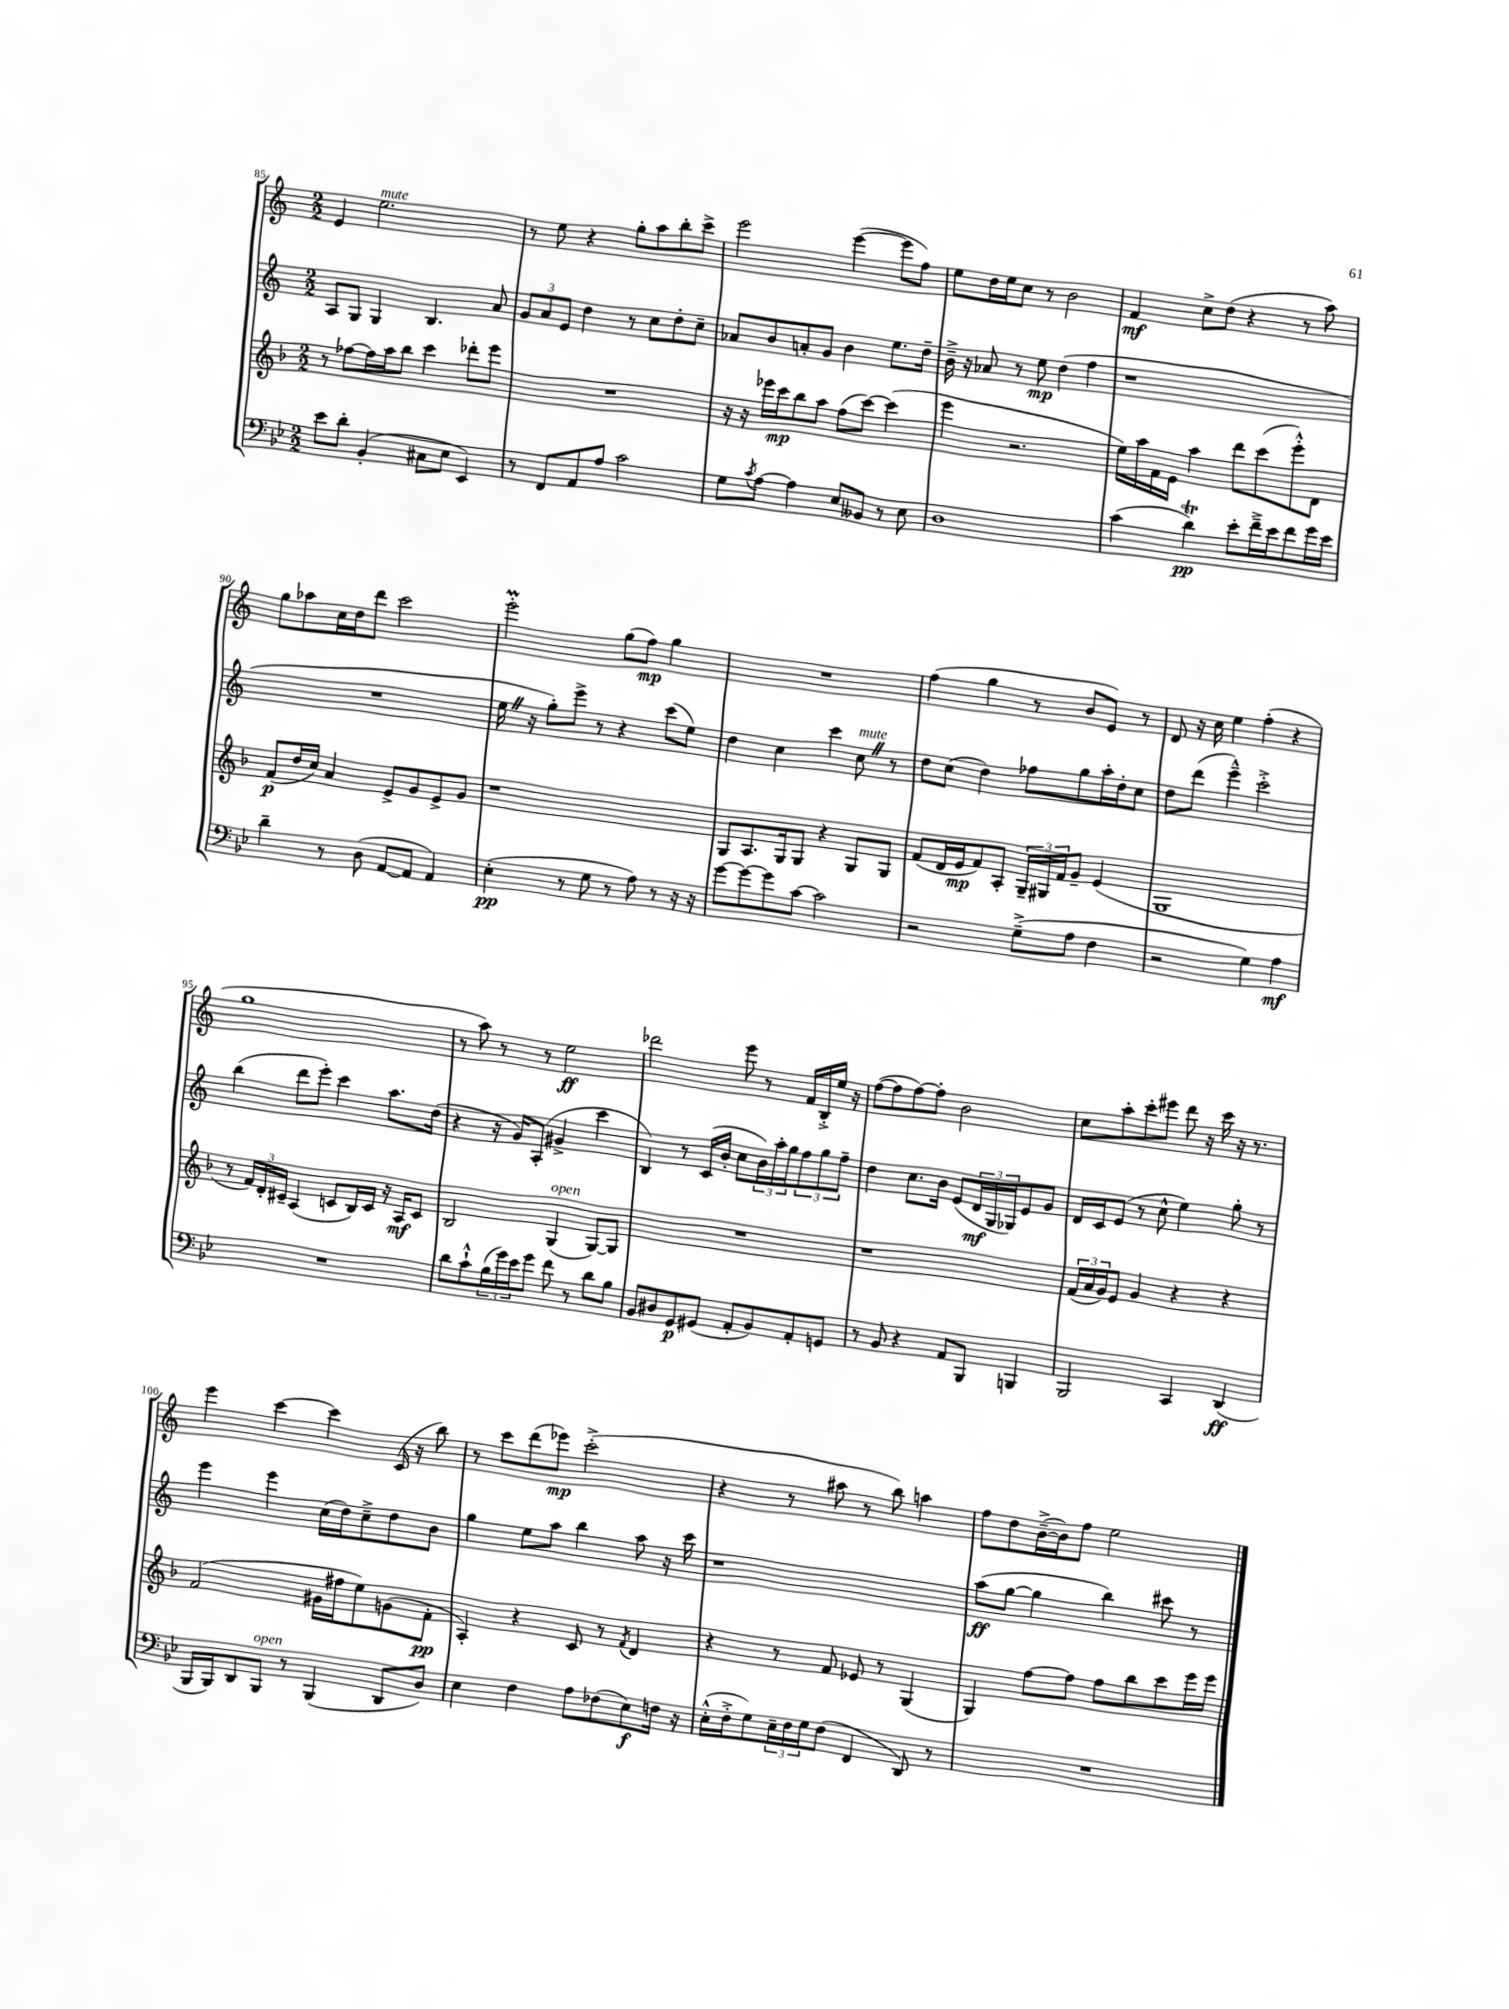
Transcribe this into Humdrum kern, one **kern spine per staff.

**kern	**dynam	**kern	**dynam	**kern	**dynam	**kern	**dynam
*part4	*part4	*part3	*part3	*part2	*part2	*part1	*part1
*staff4	*staff4	*staff3	*staff3	*staff2	*staff2	*staff1	*staff1
*clefF4	*	*clefG2	*	*clefG2	*	*clefG2	*
*k[b-e-]	*	*k[b-]	*	*k[]	*	*k[]	*
*M2/2	*	*M2/2	*	*M2/2	*	*M2/2	*
=85	=85	=85	=85	=85	=85	=85	=85
8e-\L	.	8r	.	8A/L	.	4e/	.
8d'\J	.	[8ff-X\L	.	8G/J	.	.	.
!	!	!	!	!	!	!LO:TX:a:i:t=mute	!
(4BB-'/	.	16ff-\L]	.	4G/	.	2.ee\	.
.	.	16aa\J	.	.	.	.	.
.	.	8bb-\J	.	.	.	.	.
8C#X\L	.	4ccc\	.	4.B/	.	.	.
8E-\J	.	.	.	.	.	.	.
4EE-/)	.	8ddd-X'\L	.	.	.	.	.
.	.	8eee\J	.	8a/	.	.	.
=86	=86	=86	=86	=86	=86	=86	=86
8r	.	1r	.	12g/L	.	8r	.
.	.	.	.	12a/	.	.	.
8FF/L	.	.	.	.	.	8ee\	.
.	.	.	.	12e/J	.	.	.
8AA/	.	.	.	4dd\	.	4r	.
8A/J	.	.	.	.	.	.	.
2c\	.	.	.	8r	.	8gg'\L	.
.	.	.	.	8cc\L	.	8aa\	.
.	.	.	.	8dd'\	.	8bb'\	.
.	.	.	.	8cc~\J	.	8ccc^\J	.
=87	=87	=87	=87	=87	=87	=87	=87
8G\L	.	16r	.	8a-X/L	.	2eee\	.
.	.	16r	.	.	.	.	.
8qc/	.	.	.	.	.	.	.
[8A\J	.	16eee-X\LL	.	8b/	.	.	.
.	.	16ccc\J	mp	.	.	.	.
4A\]	.	8bb-\	.	8an'/	.	.	.
.	.	8aa\J	.	8g/J	.	.	.
8E-/L	.	(8ff\L	.	4b\	.	([4eee\	.
8BB--X/J	.	[8ccc\J)	.	.	.	.	.
8r	.	(4ccc\]	.	8.ee\L	.	8eee\L]	.
8E-\	.	.	.	.	.	8ff\J)	.
.	.	.	.	16dd~\Jk	.	.	.
=88	=88	=88	=88	=88	=88	=88	=88
1D	.	4eee\	.	16b~^\	.	8ee\L	.
.	.	.	.	16r	.	.	.
.	.	.	.	8a-X/	.	16dd\L	.
.	.	.	.	.	.	16ee\J	.
.	.	2.r	.	8r	.	8cc\J	.
.	.	.	.	8ee\	mp	8r	.
.	.	.	.	(4dd\	.	2b\	.
.	.	.	.	4ff\	.	.	.
=89	=89	=89	=89	=89	=89	=89	=89
(4c\	.	16ee\LL)	.	1r	.	4f/	mf
.	.	16aa\	.	.	.	.	.
.	.	16f\	.	.	.	.	.
.	.	16e\JJ	.	.	.	.	.
4dt\)	pp	4aa\	.	.	.	8cc^\L	.
.	.	.	.	.	.	(8dd\J	.
8e-'\L	.	8ddd\L	.	.	.	4r	.
16f~^\L	.	(8ccc\	.	.	.	.	.
16e-\J	.	.	.	.	.	.	.
8f\	.	8eee'^^\)	.	.	.	8r	.
16g\L	.	8d\J	.	.	.	8aa\)	.
16e-\JJ	.	.	.	.	.	.	.
!!LO:LB:g=z
=90	=90	=90	=90	=90	=90	=90	=90
4d~\	.	(8f/L	p	1r	.	8gg\L	.
.	.	16dd/L	.	.	.	8aa-X\	.
.	.	16cc/JJ)	.	.	.	.	.
8r	.	4a/	.	.	.	16cc\L	.
.	.	.	.	.	.	16dd\J	.
(8D\	.	.	.	.	.	8ddd\J	.
[8AA/L	.	8e^/L	.	.	.	2ccc\	.
8AA/J]	.	8g/	.	.	.	.	.
4AA/)	.	8e^/	.	.	.	.	.
.	.	8g/J	.	.	.	.	.
=91	=91	=91	=91	=91	=91	=91	=91
(4E-'\	pp	1r	.	16eeZ\	.	2eeem'\	.
.	.	.	.	16r	.	.	.
.	.	.	.	8gg'\L)	.	.	.
8r	.	.	.	8eee^\J	.	.	.
8G\	.	.	.	8r	.	.	.
8r	.	.	.	4r	.	(8gg\L	.
8A\)	.	.	.	.	.	8ff\J)	mp
8r	.	.	.	(8ccc\L	.	4gg\	.
16r	.	.	.	8ee\J)	.	.	.
16r	.	.	.	.	.	.	.
=92	=92	=92	=92	=92	=92	=92	=92
[8g\L	.	8G/L	.	4dd\	.	1r	.
8g\_	.	8.A/	.	.	.	.	.
8g\]	.	.	.	4cc\	.	.	.
.	.	16G/k	.	.	.	.	.
[8c\J	.	8G/J	.	.	.	.	.
2c\]	.	4r	.	4ccc\	.	.	.
!	!	!	!	!LO:TX:a:i:t=mute	!	!	!
.	.	8G/L	.	8ccZ\	.	.	.
.	.	8G/J	.	8r	.	.	.
=93	=93	=93	=93	=93	=93	=93	=93
2r	.	(8f/L	.	8dd\L	.	(4ff\	.
.	.	16d/L	.	(8cc\J	.	.	.
.	.	16e/J	mp	.	.	.	.
.	.	8f/)	.	4dd\)	.	4gg\	.
.	.	8A'/J	.	.	.	.	.
(8G~^\L	.	24G~/LL	.	8ff-X\L	.	8r	.
.	.	24G#X/	.	.	.	.	.
.	.	24f/J	.	.	.	.	.
8A\J	.	8g~/J	.	8gg\	.	8b/L	.
4F\	.	(4e/	.	16aa'\L	.	8e/J)	.
.	.	.	.	16dd'\J	.	.	.
.	.	.	.	8cc\J	.	8r	.
=94	=94	=94	=94	=94	=94	=94	=94
2r	.	1G	.	8dd\L	.	8d/	.
.	.	.	.	(8ddd\J	.	16r	.
.	.	.	.	.	.	16cc\	.
.	.	.	.	4eee~^^\)	.	4ee\	.
4G\)	.	.	.	2ccc'^\	.	(4ff'\	.
4A\	mf	.	.	.	.	4r	.
!!LO:LB:g=z
=95	=95	=95	=95	=95	=95	=95	=95
1r	.	8r	.	(4bb\	.	1gg	.
.	.	24f/LL)	.	.	.	.	.
.	.	24d'/	.	.	.	.	.
.	.	24c#X~/JJ	.	.	.	.	.
.	.	(4A/	.	8ddd\L	.	.	.
.	.	.	.	8eee'\J)	.	.	.
.	.	8cn/L	.	4ccc\	.	.	.
.	.	16B-/L)	.	.	.	.	.
.	.	16c/JJ	.	.	.	.	.
.	.	16r	.	8.aa\L	.	.	.
.	.	16A/KL	mf	.	.	.	.
.	.	8c/J	.	.	.	.	.
.	.	.	.	(16dd\Jk	.	.	.
=96	=96	=96	=96	=96	=96	=96	=96
8d\L	.	2B-/	.	4r	.	8r	.
8c`^^\	.	.	.	.	.	8aa\)	.
(24B-\L	.	.	.	16r	.	8r	.
24g\)	.	.	.	.	.	.	.
.	.	.	.	16g/KL)	.	.	.
24e-\J	.	.	.	.	.	.	.
8g\J	.	.	.	(8A'/J	.	8r	.
!	!	!LO:TX:a:i:t=open	!	!	!	!	!
8f\	.	(4G/	.	4g#X^/	.	2ee\	ff
8r	.	.	.	.	.	.	.
8d\L	.	[8G/L)	.	4ccc\	.	.	.
8B-\J	.	8G/J]	.	.	.	.	.
=97	=97	=97	=97	=97	=97	=97	=97
8BB-/L	.	1r	.	4B/)	.	2ddd-X\	.
8D#X/	.	.	.	.	.	.	.
8GG/	p	.	.	8r	.	.	.
(8GG#X/J	.	.	.	(16c/LL	.	.	.
.	.	.	.	16b'/JJ	.	.	.
8AA'/L	.	.	.	8cc\L	.	8eee\	.
8BB-/)	.	.	.	24b\L)	.	8r	.
.	.	.	.	24aa'\	.	.	.
.	.	.	.	24gg\J	.	.	.
8AA'/	.	.	.	12ff\	.	16f/LL	.
.	.	.	.	.	.	16B'^/	.
.	.	.	.	12gg\	.	.	.
8GGn/J	.	.	.	.	.	16ee/JJ	.
.	.	.	.	12ff~\J	.	.	.
.	.	.	.	.	.	16r	.
=98	=98	=98	=98	=98	=98	=98	=98
8r	.	1r	.	4dd\	.	([8ff\L	.
8BB-/	.	.	.	.	.	8ff\]	.
4r	.	.	.	8.cc\L	.	[8ff\)	.
.	.	.	.	.	.	8ff'\J]	.
.	.	.	.	16b\Jk	.	.	.
8AA/L	.	.	.	(8e/L	.	2b\	.
8BBB-/J	.	.	.	24d/L	mf	.	.
.	.	.	.	24G/	.	.	.
.	.	.	.	24G-X/J)	.	.	.
4BBBn/	.	.	.	8e/	.	.	.
.	.	.	.	8g/J	.	.	.
=99	=99	=99	=99	=99	=99	=99	=99
2BBB-/	.	(24f/LL	.	16d/LL	.	8cc\L	.
.	.	24a/	.	.	.	.	.
.	.	.	.	16c/J	.	.	.
.	.	24g/J)	.	.	.	.	.
.	.	8e/J	.	(8e/J	.	8aa'\	.
.	.	4g/	.	8r	.	8ccc'\	.
.	.	.	.	8cc^^\	.	8eee#X\J	.
4CC/	.	4r	.	4ee\)	.	8ddd\	.
.	.	.	.	.	.	16r	.
.	.	.	.	.	.	16ccc\	.
(4DD/	ff	4r	.	8gg'\	.	16r	.
.	.	.	.	.	.	8.r	.
.	.	.	.	8r	.	.	.
!!LO:LB:g=z
=100	=100	=100	=100	=100	=100	=100	=100
16BBB-/LL	.	(2f/	.	4eee\	.	4eee\	.
16BBB-/J)	.	.	.	.	.	.	.
8DD/	.	.	.	.	.	.	.
!LO:TX:a:i:t=open	!	!	!	!	!	!	!
8BBB-/J	.	.	.	4eee\	.	[4ccc\	.
8r	.	.	.	.	.	.	.
(4BBB-/	.	16g#X\LL	.	(16cc\LL	.	4ccc\]	.
.	.	16ff#X\J	.	16dd\J)	.	.	.
.	.	8ee\)	.	8cc~^\	.	.	.
8DD/L	.	(8gn\	.	8dd\	.	(16c/	.
.	.	.	.	.	.	16r	.
8D/J)	.	8f'\J	pp	8b\J	.	8bb\)	.
=101	=101	=101	=101	=101	=101	=101	=101
4E-\	.	4A'/)	.	4gg\	.	8r	.
.	.	.	.	.	.	8ccc\L	.
4F\	.	4r	.	8ee\L	.	(8ddd\	.
.	.	.	.	8aa\J	.	8eee-X\J)	mp
8A\L	.	8c/	.	4bb\	.	(2ccc'^\	.
(8F-X\	.	8r	.	.	.	.	.
.	.	8qf/	.	.	.	.	.
8E-\)	f	4d/	.	8aa\	.	.	.
16Fn\Jk	.	.	.	16r	.	.	.
16r	.	.	.	16ccc\	.	.	.
=102	=102	=102	=102	=102	=102	=102	=102
(16E-'^^\LL	.	4r	.	1r	.	4r	.
16F'^\J	.	.	.	.	.	.	.
8G\)	.	.	.	.	.	.	.
24E-~\L	.	8r	.	.	.	8r	.
24F\	.	.	.	.	.	.	.
24G\J	.	.	.	.	.	.	.
(8F\J	.	8f/	.	.	.	8aa#X\	.
4FF/	.	8e-X/	.	.	.	8r	.
.	.	8r	.	.	.	8bb\)	.
8DD/)	.	(4G/	.	.	.	4aan\	.
8r	.	.	.	.	.	.	.
=103	=103	=103	=103	=103	=103	=103	=103
1r	.	4G/)	.	(8aa\L	ff	8ff\L	.
.	.	.	.	[8gg\J	.	8dd\	.
.	.	[8ff\L	.	4gg\]	.	([16b~^\L	.
.	.	.	.	.	.	16b\J])	.
.	.	8ff\J]	.	.	.	8ff\J	.
.	.	8ff\L	.	4bb\)	.	2ee\	.
.	.	8bb-\	.	.	.	.	.
.	.	8ccc\	.	8ccc#X\	.	.	.
.	.	16eee\L	.	8r	.	.	.
.	.	16eee\JJ	.	.	.	.	.
==	==	==	==	==	==	==	==
*-	*-	*-	*-	*-	*-	*-	*-
